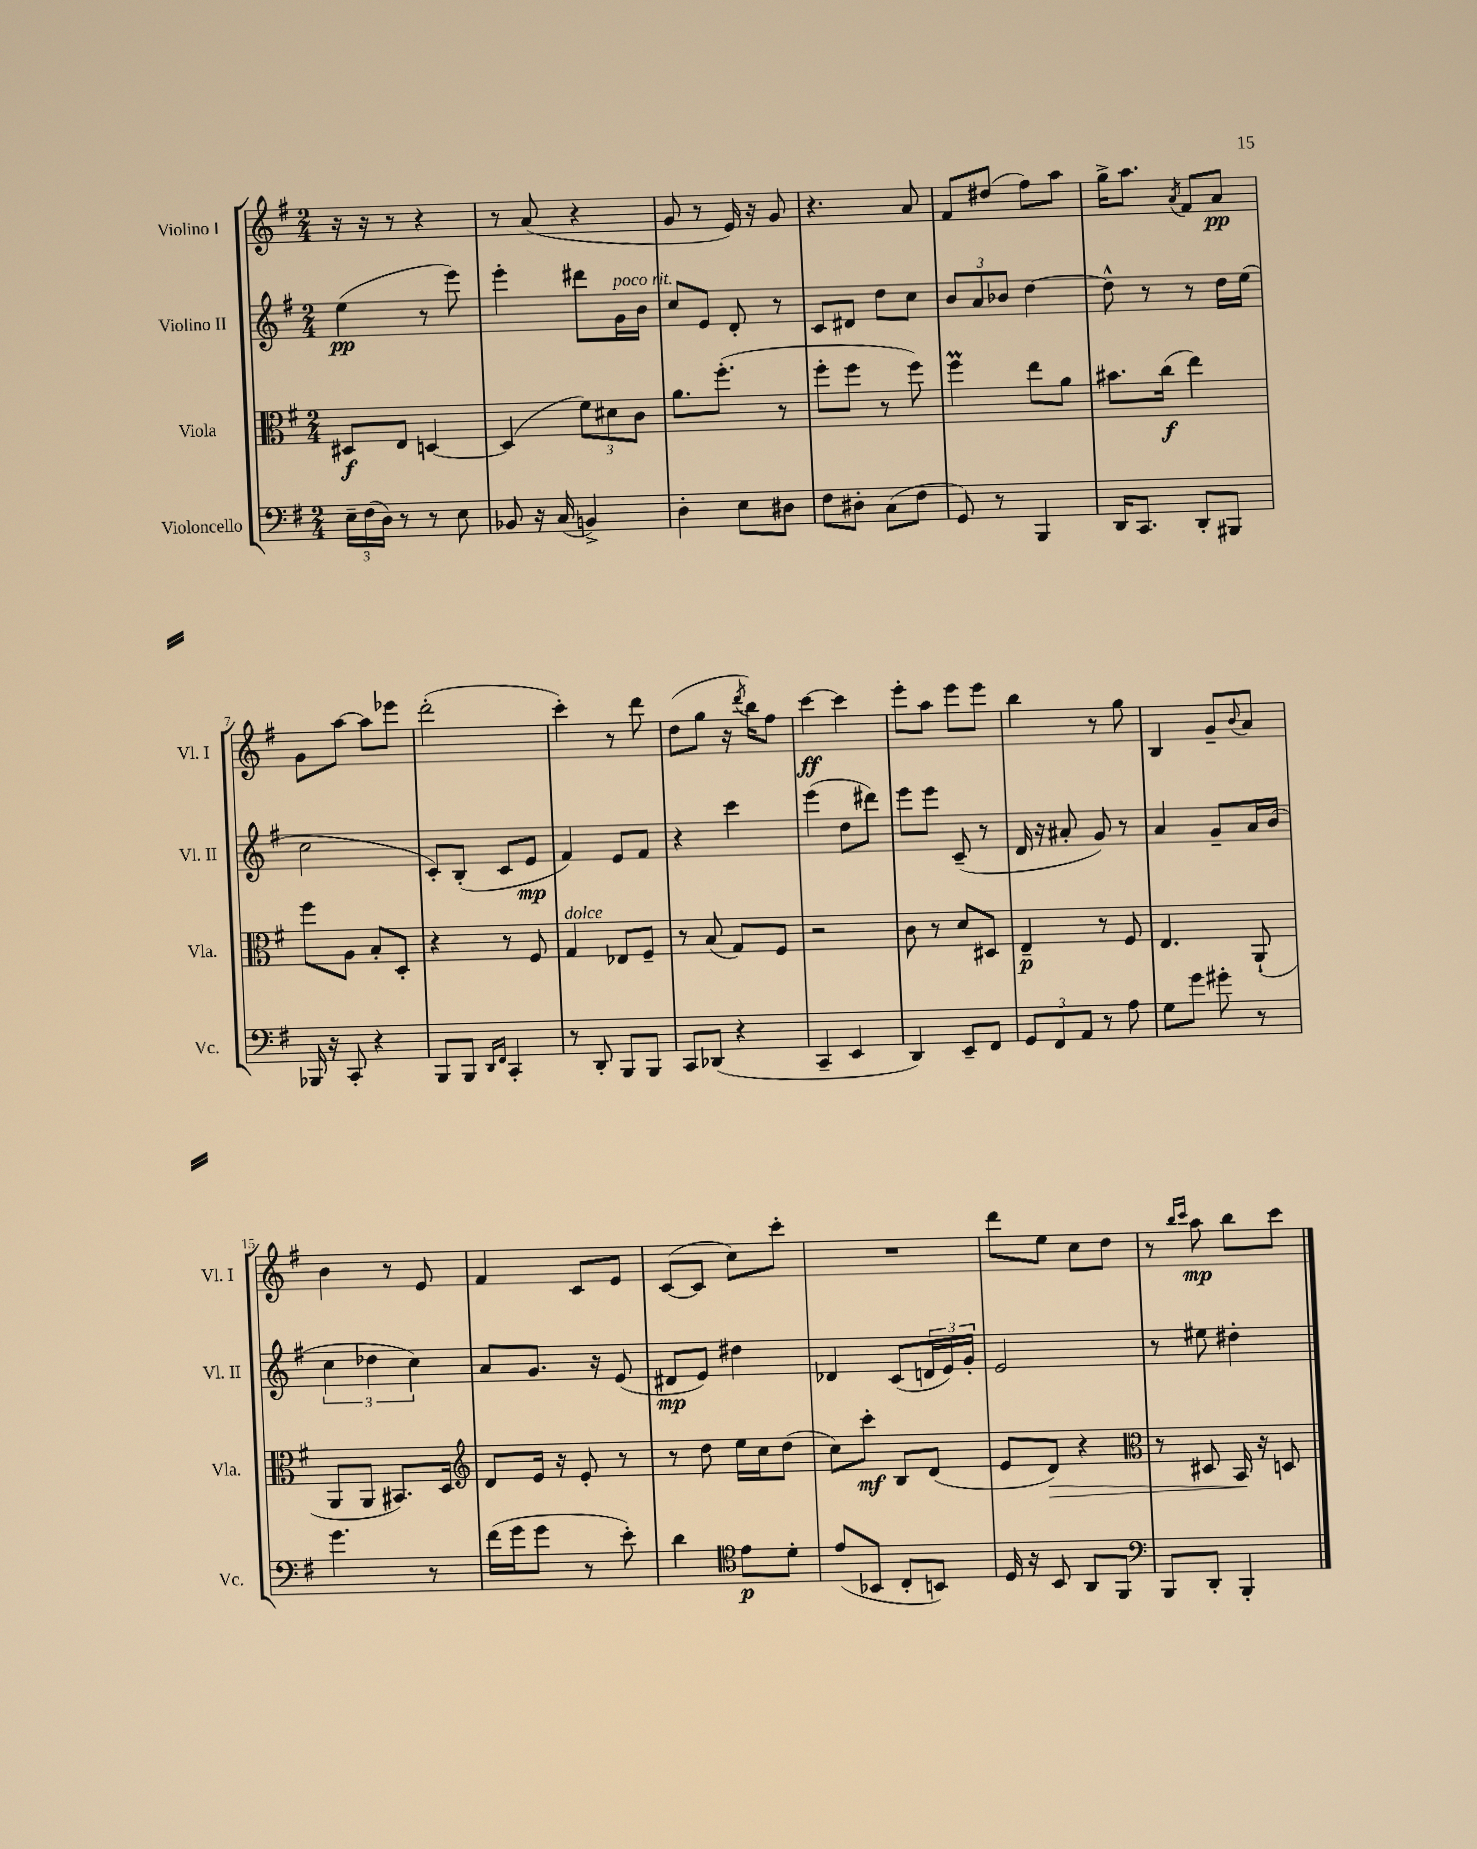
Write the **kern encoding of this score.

**kern	**dynam	**kern	**dynam	**kern	**dynam	**kern	**dynam
*part4	*part4	*part3	*part3	*part2	*part2	*part1	*part1
*staff4	*staff4	*staff3	*staff3	*staff2	*staff2	*staff1	*staff1
*I"Violoncello	*	*I"Viola	*	*I"Violino II	*	*I"Violino I	*
*I'Vc.	*	*I'Vla.	*	*I'Vl. II	*	*I'Vl. I	*
*clefF4	*	*clefC3	*	*clefG2	*	*clefG2	*
*k[f#]	*	*k[f#]	*	*k[f#]	*	*k[f#]	*
*M2/4	*	*M2/4	*	*M2/4	*	*M2/4	*
=1	=1	=1	=1	=1	=1	=1	=1
24E~\LL	.	8D#X/L	f	(4ee\	pp	16r	.
(24F#\	.	.	.	.	.	.	.
.	.	.	.	.	.	16r	.
24D\JJ)	.	.	.	.	.	.	.
8r	.	8E/J	.	.	.	8r	.
8r	.	[4Dn/	.	8r	.	4r	.
8E\	.	.	.	8eee\)	.	.	.
=2	=2	=2	=2	=2	=2	=2	=2
8BB-X/	.	(4D/]	.	4eee'\	.	8r	.
16r	.	.	.	.	.	(8a/	.
(16C/	.	.	.	.	.	.	.
4BBn^/)	.	12f#\L)	.	8ddd#X\L	.	4r	.
.	.	12d#X\	.	.	.	.	.
!	!	!	!	!LO:TX:a:i:t=poco rit.	!	!	!
.	.	.	.	16g\L	.	.	.
.	.	12c\J	.	.	.	.	.
.	.	.	.	16b\JJ	.	.	.
=3	=3	=3	=3	=3	=3	=3	=3
4D'\	.	8.a\L	.	8cc/L	.	8g/	.
.	.	.	.	8e/J	.	8r	.
.	.	(8.ff#'\J	.	.	.	.	.
8E\L	.	.	.	8d'/	.	16e/)	.
.	.	.	.	.	.	16r	.
8D#X\J	.	8r	.	8r	.	8g/	.
=4	=4	=4	=4	=4	=4	=4	=4
8F#\L	.	8ff#'\L	.	8c/L	.	4.r	.
8D#X'\J	.	8ff#\J	.	8d#X/J	.	.	.
(8C\L	.	8r	.	8dd\L	.	.	.
8F#\J	.	8ff#\)	.	8cc\J	.	8a/	.
=5	=5	=5	=5	=5	=5	=5	=5
8GG/)	.	4ff#m\	.	12b/L	.	8f#/L	.
.	.	.	.	12a/	.	.	.
8r	.	.	.	.	.	(8dd#X/J	.
.	.	.	.	12b-X/J	.	.	.
4BBB/	.	8ee\L	.	[4dd\	.	8ff#\L)	.
.	.	8a\J	.	.	.	8aa\J	.
=6	=6	=6	=6	=6	=6	=6	=6
16DD/KL	.	8.b#X\L	.	8dd^^\]	.	16gg^\KL	.
8.CC/J	.	.	.	.	.	8.aa\J	.
.	.	.	.	8r	.	.	.
.	.	(16cc\Jk	f	.	.	.	.
.	.	.	.	.	.	8qa/	.
8DD'/L	.	4ee\)	.	8r	.	8f#/L	.
8BBB#X/J	.	.	.	16dd\LL	.	8a/J	pp
.	.	.	.	(16ee\JJ	.	.	.
!!LO:LB:g=z
=7	=7	=7	=7	=7	=7	=7	=7
16BBB-X/	.	8ff#\L	.	2cc\	.	8g\L	.
16r	.	.	.	.	.	.	.
8CC'/	.	8A\J	.	.	.	[8aa\J	.
4r	.	8B'/L	.	.	.	8aa\L]	.
.	.	8D'/J	.	.	.	8eee-X\J	.
=8	=8	=8	=8	=8	=8	=8	=8
8BBB/L	.	4r	.	8c'/L)	.	(2ddd'\	.
8BBB/J	.	.	.	(8B'/J	.	.	.
16qqDD/LL	.	.	.	.	.	.	.
16qqFF#/JJ	.	.	.	.	.	.	.
4CC'/	.	8r	.	8c/L	.	.	.
.	.	8F#/	.	8e/J	mp	.	.
=9	=9	=9	=9	=9	=9	=9	=9
!	!	!LO:TX:a:i:t=dolce	!	!	!	!	!
8r	.	4G/	.	4f#/)	.	4ccc'\)	.
8DD'/	.	.	.	.	.	.	.
8BBB/L	.	8E-X/L	.	8e/L	.	8r	.
8BBB/J	.	8F#~/J	.	8f#/J	.	8ddd\	.
=10	=10	=10	=10	=10	=10	=10	=10
8CC/L	.	8r	.	4r	.	(8dd\L	.
(8DD-X/J	.	(8B/	.	.	.	8gg\J	.
4r	.	8G/L)	.	4ccc\	.	16r	.
.	.	.	.	.	.	8qddd/	.
.	.	.	.	.	.	16bb\KL)	.
.	.	8F#/J	.	.	.	8ff#\J	.
=11	=11	=11	=11	=11	=11	=11	=11
4CC~/	.	2r	.	(4eee\	.	[4ccc\	ff
4EE/	.	.	.	8dd\L	.	4ccc\]	.
.	.	.	.	8ddd#X\J)	.	.	.
=12	=12	=12	=12	=12	=12	=12	=12
4DD/)	.	8c\	.	8eee\L	.	8eee'\L	.
.	.	8r	.	8eee\J	.	8aa\J	.
8EE~/L	.	8d/L	.	(8c~/	.	8eee\L	.
8FF#/J	.	8D#X/J	.	8r	.	8eee\J	.
=13	=13	=13	=13	=13	=13	=13	=13
12GG/L	.	4E~/	p	16d/	.	4bb\	.
.	.	.	.	16r	.	.	.
12FF#/	.	.	.	.	.	.	.
.	.	.	.	8a#X'/	.	.	.
12AA/J	.	.	.	.	.	.	.
8r	.	8r	.	8g/)	.	8r	.
8A\	.	8F#/	.	8r	.	8gg\	.
=14	=14	=14	=14	=14	=14	=14	=14
8G\L	.	4.E/	.	4a/	.	4B/	.
8g\J	.	.	.	.	.	.	.
8g#X'\	.	.	.	8g~/L	.	8g~/L	.
.	.	.	.	.	.	8qqb/	.
8r	.	(8AA`/	.	16a/L	.	8a/J	.
.	.	.	.	(16b/JJ	.	.	.
!!LO:LB:g=z
=15	=15	=15	=15	=15	=15	=15	=15
4.g\	.	8AA/L	.	6cc\	.	4b\	.
.	.	8AA/J	.	.	.	.	.
.	.	.	.	6dd-X\	.	.	.
.	.	8.BB#X/L)	.	.	.	8r	.
.	.	.	.	6cc\)	.	.	.
8r	.	.	.	.	.	8e/	.
.	.	16D/Jk	.	.	.	.	.
=16	=16	=16	=16	=16	=16	=16	=16
*	*	*clefG2	*	*	*	*	*
(16f#\LL	.	8d/L	.	8a/L	.	4f#/	.
16g\J	.	.	.	.	.	.	.
8g\J	.	16e/Jk	.	8.g/J	.	.	.
.	.	16r	.	.	.	.	.
8r	.	8e'/	.	.	.	8c/L	.
.	.	.	.	16r	.	.	.
8e'\)	.	8r	.	(8e/	.	8e/J	.
=17	=17	=17	=17	=17	=17	=17	=17
4d\	.	8r	.	8d#X/L	mp	([8c/L	.
.	.	8dd\	.	8e/J)	.	8c/J]	.
*clefC4	*	*	*	*	*	*	*
8e\L	p	16ee\LL	.	4dd#X\	.	8cc\L)	.
.	.	16cc\J	.	.	.	.	.
8d'\J	.	(8dd\J	.	.	.	8ccc'\J	.
=18	=18	=18	=18	=18	=18	=18	=18
(8e/L	.	8cc\L)	.	4d-X/	.	2r	.
8BB-X/J	.	8ccc'\J	mf	.	.	.	.
8C'/L	.	8B/L	.	(8c/L	.	.	.
8BBn/J)	.	(8d/J	.	24dn/L	.	.	.
.	.	.	.	24e/)	.	.	.
.	.	.	.	24g'/JJ	.	.	.
=19	=19	=19	=19	=19	=19	=19	=19
16D/	.	8e/L	.	2e/	.	8ddd\L	.
16r	.	.	.	.	.	.	.
!	!	!	!LO:HP:b	!	!	!	!
8BB/	.	8d/J)	>	.	.	8ee\J	.
8AA/L	.	4r	.	.	.	8cc\L	.
8FF#/J	.	.	.	.	.	8dd\J	.
=20	=20	=20	=20	=20	=20	=20	=20
*clefF4	*	*clefC3	*	*	*	*	*
8BBB/L	.	8r	.	8r	.	8r	.
.	.	.	.	.	.	16qqbb/LL	.
.	.	.	.	.	.	16qqccc/JJ	.
8DD'/J	.	8D#X/	.	8ee#X\	.	8aa\	mp
4BBB'/	.	16BB/	.	4dd#X'\	.	8bb\L	.
.	.	16r	]	.	.	.	.
.	.	8Dn/	.	.	.	8ccc\J	.
==	==	==	==	==	==	==	==
*-	*-	*-	*-	*-	*-	*-	*-
